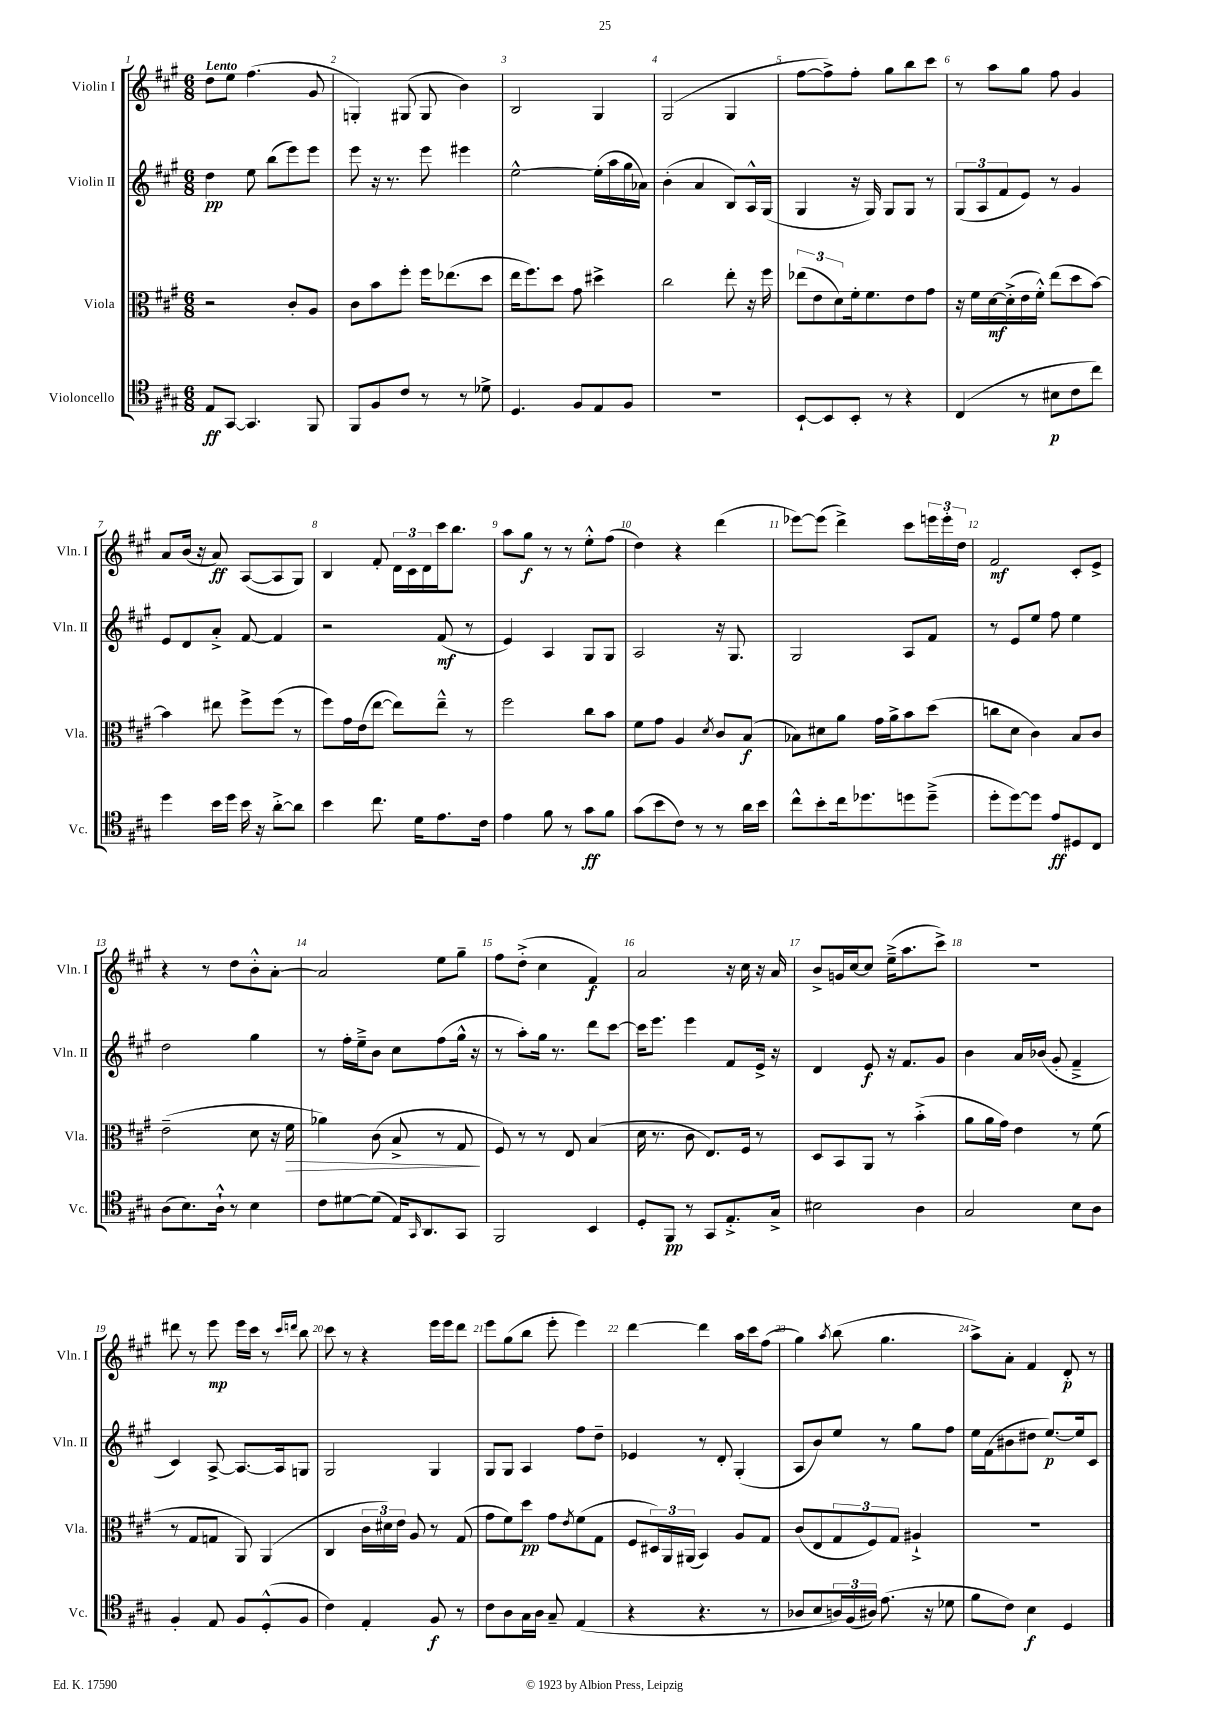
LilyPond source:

<<
\new StaffGroup <<
\new Staff = "s0" \with { instrumentName = "Violin I" shortInstrumentName = "Vln. I" } {
    \clef treble \key a \major \numericTimeSignature \time 6/8 \tempo "Lento"
    d''8 e''8 fis''4.( gis'8 |
    g4-.) gis8( gis8 b'4) |
    b2 gis4 |
    gis2( gis4 |
    fis''8~ fis''8->) fis''8-. gis''8 b''8 cis'''8 |
    r8 a''8 gis''8 fis''8 gis'4 |
    a'8 b'16( r16 a'8\ff) a8~( a8 gis8) |
    b4 fis'8-. \tuplet 3/2 { d'16 cis'16 d'16 } cis'''16 b''8. |
    a''8 gis''8\f r8 r8 e''8-.-^ fis''8( |
    d''4) r4 d'''4( |
    ees'''8~) ees'''8( d'''4->) cis'''8 \tuplet 3/2 { e'''16 e'''16-. d''16 } |
    fis'2\mf cis'8-. e'8-> |
    r4 r8 d''8 b'8-.-^ a'8~-. |
    a'2 e''8 gis''8-- |
    fis''8 d''8-.->( cis''4 fis'4\f) |
    a'2 r16 cis''16 r16 a'16 |
    b'8-> g'16 cis''16~ cis''8 e''16--->( a''8. cis'''8->) |
    R2. |
    dis'''8 r8 e'''8\mp e'''16 cis'''16 r8 \grace { cis'''16 d'''16 } b''8 |
    cis'''8 r8 r4 e'''16 e'''16 d'''8 |
    e'''8 gis''8( b''8 e'''8-. e'''4) |
    d'''4~ d'''4 a''16 cis'''16 fis''8( |
    gis''4) \acciaccatura { a''8 } b''8( gis''4. |
    a''8->) a'8-. fis'4 d'8-.\p r8 \bar "|." |
}
\new Staff = "s1" \with { instrumentName = "Violin II" shortInstrumentName = "Vln. II" } {
    \clef treble \key a \major \numericTimeSignature \time 6/8
    d''4\pp e''8 b''8( e'''8) e'''8 |
    e'''8 r16 r8. e'''8 eis'''4 |
    e''2~-^ e''16-.( a''16 gis''16 aes'16) |
    b'4-.( a'4 b8) a16-^ gis16( |
    gis4 r16 gis16) gis8 gis8 r8 |
    \tuplet 3/2 { gis8( a8 fis'8 } e'8) r8 gis'4 |
    e'8 d'8 a'8-.-> fis'8~ fis'4 |
    r2 fis'8\mf( r8 |
    e'4) a4 gis8 gis8 |
    a2 r16 gis8. |
    gis2 a8 fis'8 |
    r8 e'8 e''8 fis''8 e''4 |
    d''2 gis''4 |
    r8 fis''16-. e''16---> b'8 cis''8 fis''8( gis''16-^ r16 |
    r8 a''8-.) gis''16 r8. d'''8 cis'''8~ |
    cis'''16 e'''8. e'''4 fis'8 e'16-> r16 |
    d'4 e'8\f r16 fis'8. gis'8 |
    b'4 a'16 bes'16( gis'8-. fis'4---> |
    cis'4) a8~-> a8.~ a16 g8 |
    gis2 gis4 |
    gis8 gis8 a4 fis''8 d''8-- |
    ees'4 r8 d'8-. gis4-.( |
    a8 b'8) e''8 r8 gis''8 fis''8 |
    e''16 fis'16( bis'8 dis''8 e''8.~\p) e''16 cis'8 \bar "|." |
}
\new Staff = "s2" \with { instrumentName = "Viola" shortInstrumentName = "Vla." } {
    \clef alto \key a \major \numericTimeSignature \time 6/8
    r2 cis'8-. a8 |
    cis'8 b'8 fis''8-. fis''16 ees''8.( d''8 |
    e''16 fis''8.) d''8 gis'8 dis''4-> |
    cis''2 e''8-. r16 fis''16 |
    \tuplet 3/2 { ees''8( e'8 d'8) } fis'16-. fis'8. e'8 gis'8 |
    r16 fis'16 d'16~\mf d'16-.->( e'16 fis'16-.-^) e''8( d''8 b'8~) |
    b'4 eis''8 fis''8-> fis''8( r8 |
    fis''8) gis'16 e'16( e''8~ e''8) e''8---^ r8 |
    fis''2 cis''8 b'8 |
    fis'8 gis'8 a4 \acciaccatura { d'8 } cis'8 b8\f( |
    bes8) dis'8 a'8 gis'16 a'16-> b'8 d''8( |
    c''8 d'8 cis'4) b8 cis'8 |
    e'2--( d'8 r16 fis'16\> |
    aes'4) cis'8( b8-> r8 gis8\! |
    fis8) r8 r8 e8 b4( |
    d'16 r8. cis'8 e8.) fis16 r8 |
    d8 b,8 a,8 r8 b'4-.->( |
    a'8 a'16 gis'16) e'4 r8 fis'8( |
    r8 gis8 g8 a,8) a,4( |
    cis4 \tuplet 3/2 { cis'16 dis'16) e'16 } a8 r8 gis8( |
    gis'8 fis'8) d''8\pp gis'8 \acciaccatura { e'8 } fis'8( gis8 |
    fis8 \tuplet 3/2 { dis16) a,16 ais,16( } b,4) a8 gis8 |
    cis'8( e8 \tuplet 3/2 { gis8 fis8) gis8 } ais4-!-> |
    R2. \bar "|." |
}
\new Staff = "s3" \with { instrumentName = "Violoncello" shortInstrumentName = "Vc." } {
    \clef tenor \key a \major \numericTimeSignature \time 6/8
    e8\ff gis,8~ gis,4. fis,8 |
    fis,8 fis8 cis'8 r8 r8 des'8-> |
    d4. fis8 e8 fis8 |
    R2. |
    b,8~-! b,8 b,8-. r8 r4 |
    cis4( r8 bis8\p cis'8 cis''8) |
    d''4 b'16 d''16 b'16 r16 a'8~-.-> a'8 |
    b'4 cis''8. d'16 e'8. cis'16 |
    e'4 fis'8 r8 gis'8\ff fis'8 |
    gis'8( b'8 cis'8) r8 r8 a'16 b'16 |
    cis''8-^ b'8-. cis''16 des''8. d''8 d''8--->( |
    d''8-. d''8~) d''8 e'8\ff dis8 cis8 |
    a8( b8.) a16-!-^ r8 b4 |
    cis'8 dis'8~ dis'8( e16) \grace { gis,16 } a,8. gis,8 |
    fis,2 b,4 |
    d8-. fis,8\pp r8 gis,8 e8.-.-> gis16-> |
    bis2 a4 |
    gis2 b8 a8 |
    fis4-. e8 fis8 d8-.-^( fis8 |
    cis'4) e4-. fis8\f r8 |
    cis'8 a8 gis16 a16 gis8-- e4( |
    r4 r4. r8 |
    aes8 b8 \tuplet 3/2 { a16) fis16( ais16) } e'8.( r16 des'8 |
    fis'8 cis'8) b4\f d4 \bar "|." |
}
>>
>>
\layout { \context { \Score \override BarNumber.break-visibility = ##(#f #t #t) barNumberVisibility = #all-bar-numbers-visible } }
